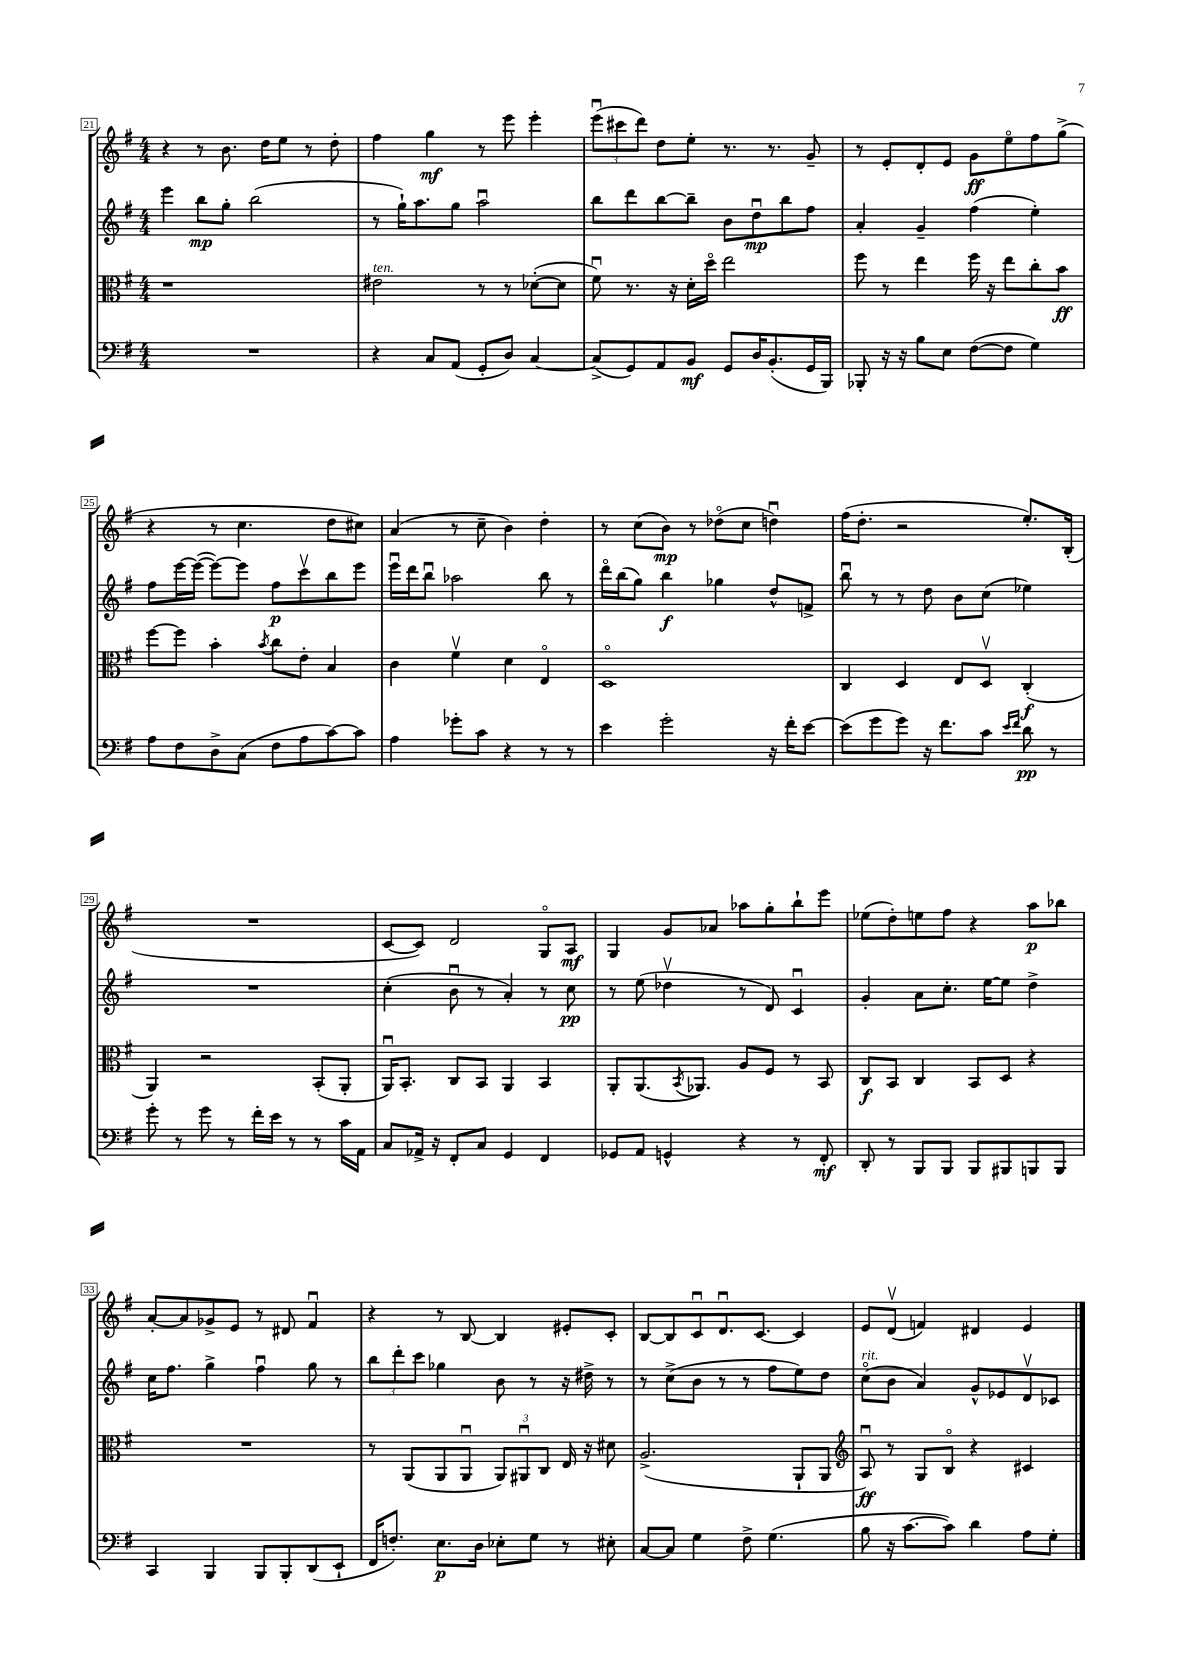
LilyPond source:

<<
\new StaffGroup <<
\new Staff = "s0" {
    \clef treble \key g \major \numericTimeSignature \time 4/4
    r4 r8 b'8. d''16 e''8 r8 d''8-. |
    fis''4 g''4\mf r8 e'''8 e'''4-. |
    \tuplet 3/2 { e'''8\downbow( cis'''8 d'''8) } d''8 e''8-. r8. r8. g'8-- |
    r8 e'8-. d'8-. e'8 g'8\ff e''8\flageolet fis''8 g''8->( |
    r4 r8 c''4. d''8 cis''8) |
    a'4( r8 c''8-- b'4) d''4-. |
    r8 c''8( b'8\mp) r8 des''8\flageolet( c''8 d''4\downbow) |
    fis''16( d''8.-. r2 e''8.-.) b16-.( |
    R1 |
    c'8~ c'8) d'2 g8\flageolet a8\mf |
    g4 g'8 aes'8 aes''8 g''8-. b''8-! e'''8 |
    ees''8( d''8-.) e''8 fis''8 r4 a''8\p bes''8 |
    a'8~-. a'8 ges'8-> e'8 r8 dis'8 fis'4\downbow |
    r4 r8 b8~ b4 eis'8-. c'8-. |
    b8~ b8 c'8\downbow d'8.\downbow c'8.~ c'4 |
    e'8 d'8\upbow( f'4) dis'4 e'4 \bar "|." |
}
\new Staff = "s1" {
    \clef treble \key g \major \numericTimeSignature \time 4/4
    e'''4 b''8\mp g''8-. b''2( |
    r8 g''16-!) a''8. g''8 a''2\downbow |
    b''8 d'''8 b''8~ b''8-- b'8 d''8\downbow\mp b''8 fis''8 |
    a'4-. g'4-- fis''4( e''4-.) |
    fis''8 e'''16~ e'''16~( e'''8~) e'''8 fis''8\p c'''8\upbow b''8 e'''8 |
    e'''16\downbow d'''16 b''8\downbow aes''2 b''8 r8 |
    d'''16\flageolet b''16( g''8) b''4\f ges''4 d''8-^ f'8-> |
    b''8\downbow r8 r8 d''8 b'8 c''8( ees''4) |
    R1 |
    c''4-.( b'8\downbow r8 a'4-.) r8 c''8\pp |
    r8 e''8( des''4\upbow r8 d'8) c'4\downbow |
    g'4-. a'8 c''8.-. e''16~ e''8 d''4-> |
    c''16 fis''8. g''4-> fis''4\downbow g''8 r8 |
    \tuplet 3/2 { b''8 d'''8-. c'''8 } ges''4 b'8 r8 r16 dis''16-> r8 |
    r8 c''8->( b'8 r8 r8 fis''8 e''8) d''8 |
    c''8\flageolet^\markup { \italic "rit." }( b'8 a'4) g'8-^ ees'8 d'8\upbow ces'8 \bar "|." |
}
\new Staff = "s2" {
    \clef alto \key g \major \numericTimeSignature \time 4/4
    r1 |
    eis'2^\markup { \italic "ten." } r8 r8 des'8~-.( des'8 |
    fis'8\downbow) r8. r16 d'16-. d''16\flageolet e''2 |
    fis''8 r8 e''4 fis''16 r16 e''8 c''8-. b'8\ff |
    fis''8~ fis''8 b'4-. \acciaccatura { b'8 } c''8 e'8-. b4 |
    c'4 fis'4\upbow d'4 e4\flageolet |
    d1\flageolet |
    c4 d4 e8 d8\upbow c4-.\f( |
    a,4) r2 b,8-.( a,8-. |
    a,16\downbow) b,8.-. c8 b,8 a,4 b,4 |
    a,8-. a,8.( \acciaccatura { b,8 } aes,8.) a8 fis8 r8 b,8 |
    c8\f b,8 c4 b,8 d8 r4 |
    R1 |
    r8 a,8( a,8 a,8\downbow \tuplet 3/2 { a,8) ais,8\downbow c8 } e16 r16 dis'8 |
    a2.->( a,8-! a,8 |
    \clef treble a8\downbow\ff) r8 g8 b8\flageolet r4 cis'4 \bar "|." |
}
\new Staff = "s3" {
    \clef bass \key g \major \numericTimeSignature \time 4/4
    R1 |
    r4 c8 a,8( g,8-. d8) c4~ |
    c8->( g,8) a,8 b,8\mf g,8 d16 b,8.-.( g,16 b,,16) |
    bes,,8-. r16 r16 b8 e8 fis8~( fis8 g4) |
    a8 fis8 d8-> c8( fis8 a8 c'8~) c'8 |
    a4 ges'8-. c'8 r4 r8 r8 |
    e'4 g'2-. r16 fis'16-. e'8~ |
    e'8( g'8 g'8) r16 fis'8. c'8 \grace { e'16 fis'16 } d'8\pp r8 |
    g'8-. r8 g'8 r8 fis'16-. e'16 r8 r8 c'16 a,16 |
    c8 aes,16-> r16 fis,8-. c8 g,4 fis,4 |
    ges,8 a,8 g,4-^ r4 r8 fis,8-.\mf |
    d,8-. r8 b,,8 b,,8 b,,8 bis,,8 b,,8 b,,8 |
    c,4 b,,4 b,,8 b,,8-. d,8( e,8-! |
    fis,16 f8.-.) e8.\p d16 ees8-. g8 r8 eis8-. |
    c8~ c8 g4 fis8-> g4.( |
    b8 r16 c'8.~ c'8) d'4 a8 g8-. \bar "|." |
}
>>
>>
\layout { \context { \Score currentBarNumber = #21 \override BarNumber.stencil = #(make-stencil-boxer 0.1 0.3 ly:text-interface::print) } }
